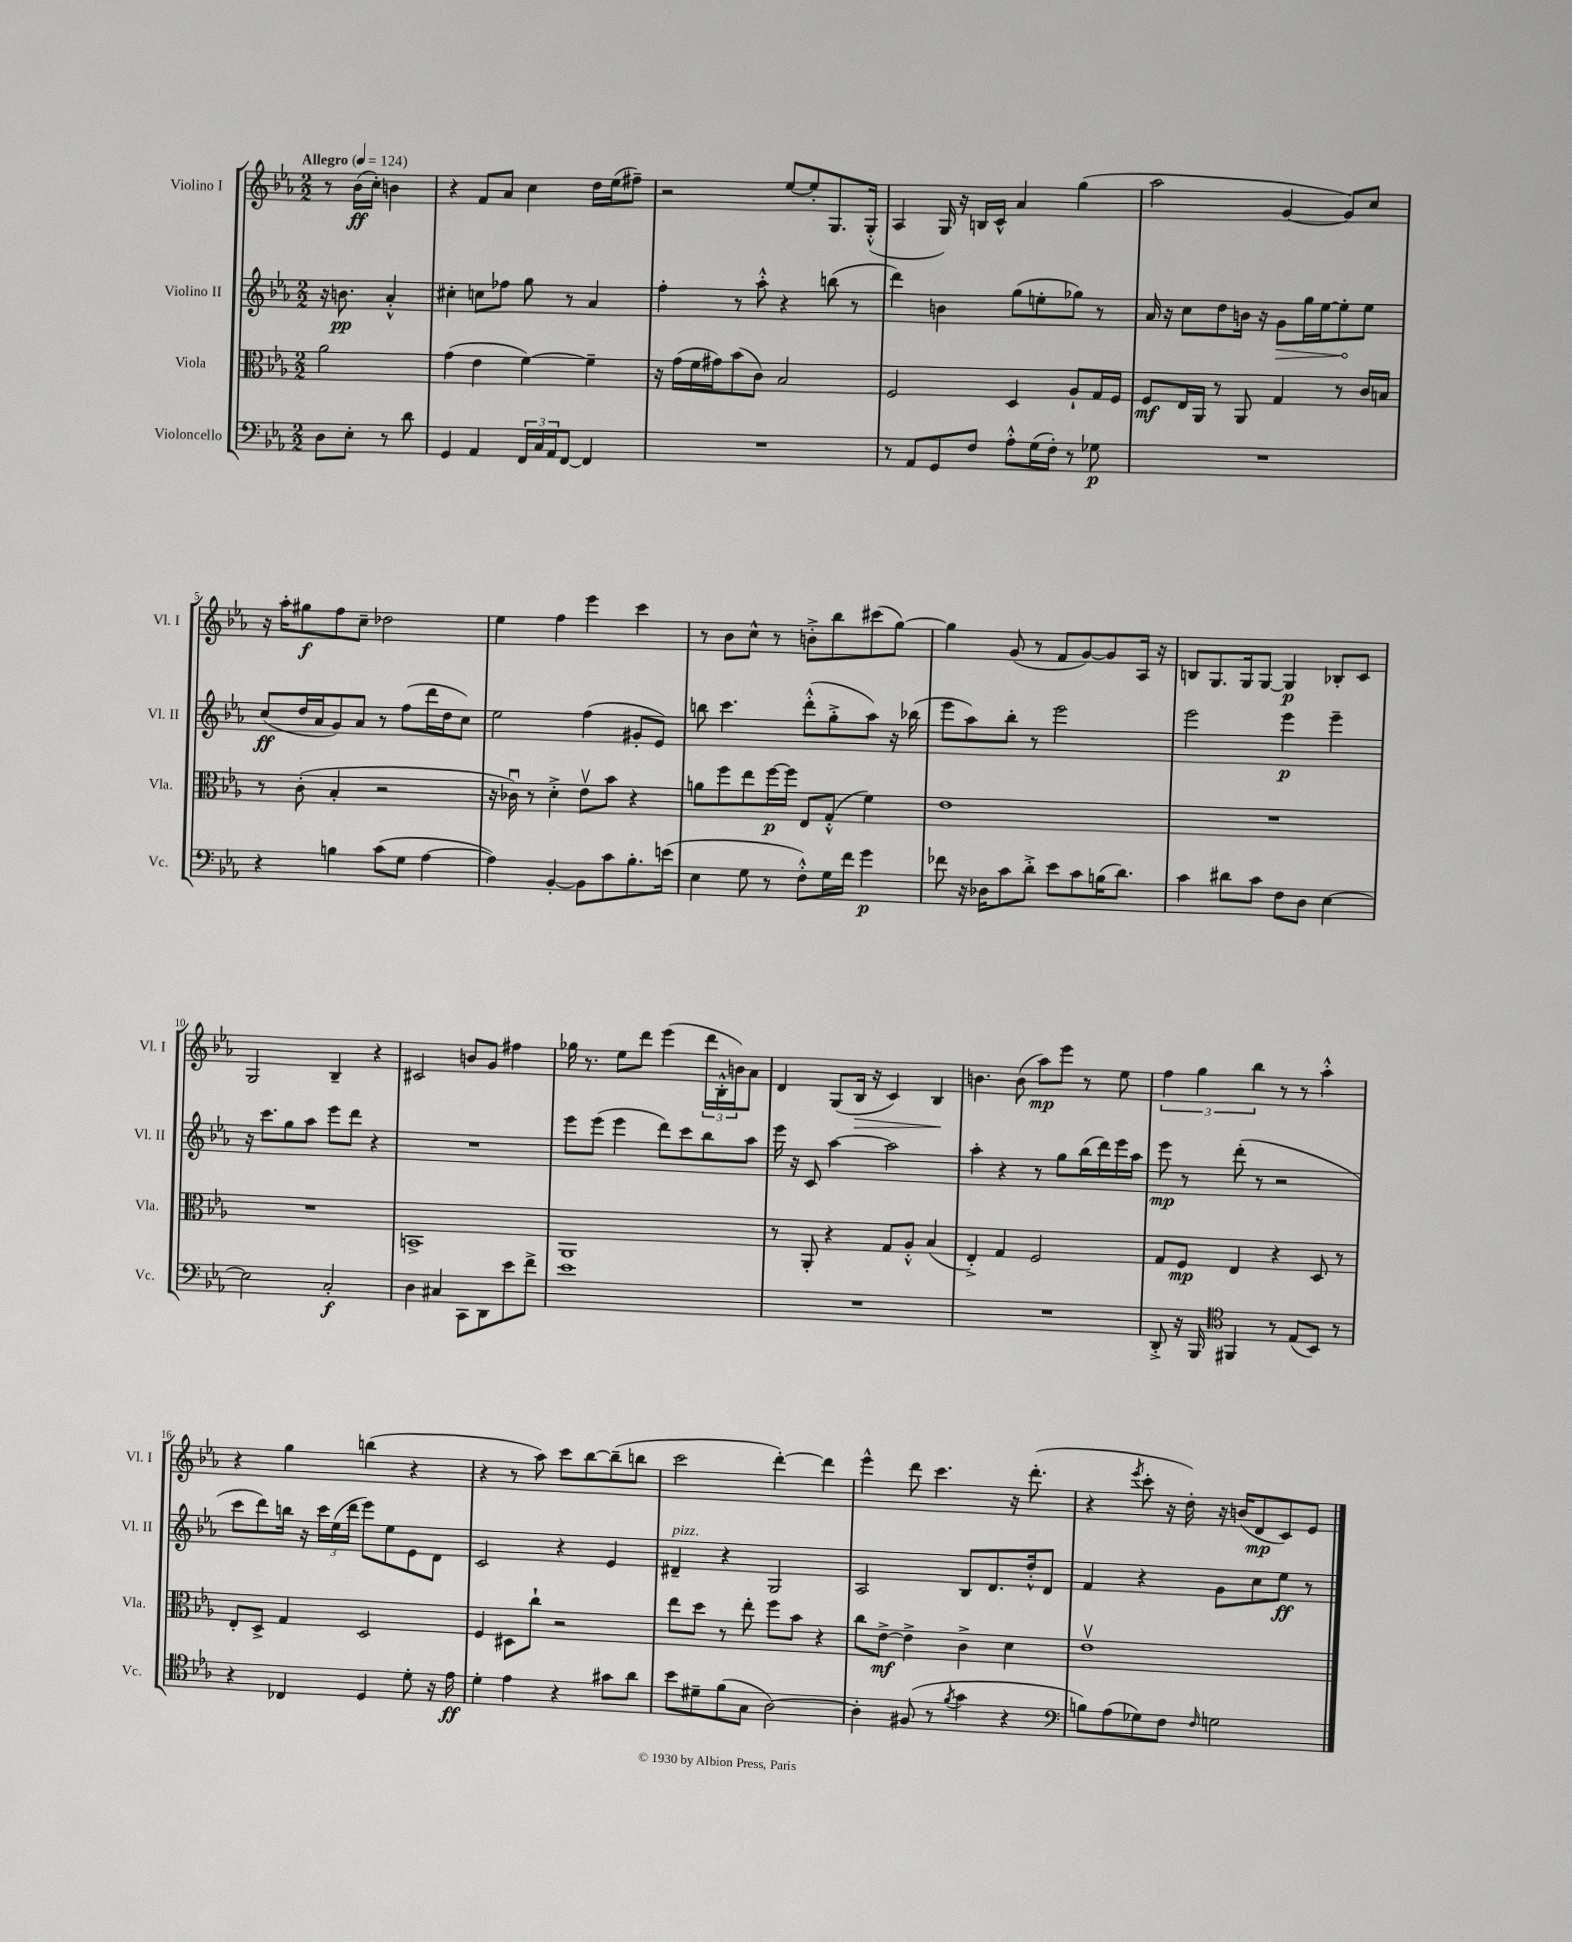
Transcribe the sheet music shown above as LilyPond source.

<<
\new StaffGroup <<
\new Staff = "s0" \with { instrumentName = "Violino I" shortInstrumentName = "Vl. I" } {
    \clef treble \key ees \major \numericTimeSignature \time 2/2 \partial 2 \tempo "Allegro" 4 = 124
    r8 bes'16\ff( c''16-.) b'4 |
    r4 f'8 aes'8 c''4 d''16 ees''16( fis''8--) |
    r2 ees''8~ ees''8-. g8. g16-.-^( |
    aes4 g16) r16 b16 c'16-^ aes'4 g''4( |
    aes''2 g'4~ g'8) c''8 |
    r16 aes''16-. gis''8\f f''8 c''8-- des''2 |
    ees''4 f''4 ees'''4 c'''4 |
    r8 bes'8 c''8-^ r8 b'8-.-> bes''8 cis'''8( g''8~) |
    g''4 g'8( r8 f'8 g'8~) g'8 aes16 r16 |
    b8 g8. g16 g8~ g4\p bes8-. c'8 |
    g2 bes4-- r4 |
    cis'2 b'8 g'8 fis''4 |
    ges''16 r8. ees''8 d'''8 ees'''4( \tuplet 3/2 { d'''16 bes16-.-^ b'16) } aes'8 |
    d'4 g8( bes16\> r16 c'4) bes4\! |
    b'4. b'8( aes''8\mp) ees'''8 r8 ees''8 |
    \tuplet 3/2 { f''4 g''4 bes''4 } r8 r8 aes''4-.-^ |
    r4 g''4 b''4( r4 |
    r4 r8 aes''8) c'''8 bes''8~ bes''8--( b''8 |
    c'''2 d'''4~-.) d'''4 |
    ees'''4-^ d'''8 c'''4. r16 d'''8.-.( |
    r4 \acciaccatura { ees'''8 } c'''8-. r16 d''16-.) r16 b'16( d'8\mp c'8) ees'8 \bar "|." |
}
\new Staff = "s1" \with { instrumentName = "Violino II" shortInstrumentName = "Vl. II" } {
    \clef treble \key ees \major \numericTimeSignature \time 2/2 \partial 2
    r16 b'8.\pp aes'4-.-^ |
    cis''4-. c''8 fes''8 g''8 r8 aes'4 |
    f''4-. r8 aes''8-.-^ r4 b''8( r8 |
    d'''4) b'4 g''8( e''8-. ges''8) r8 |
    aes'16 r16 c''8 d''8 b'16 r16 \once \override Hairpin.circled-tip = ##t g'8\> g''16 ees''16~ ees''8-.\! ees''8 |
    c''8\ff( d''16 aes'16 g'8) aes'8 r8 f''8( d'''16 d''16 c''8) |
    ees''2 f''4( gis'8-. ees'8) |
    b''8 c'''4. d'''8-.-^( g''8-.-> aes''8) r16 bes''16( |
    ees'''8 aes''8) bes''8-. r8 ees'''2 |
    ees'''2 ees'''4\p ees'''4-- |
    r16 c'''8. g''8 aes''8 ees'''8 d'''8 r4 |
    R1 |
    ees'''8 ees'''8( ees'''4 d'''8) c'''8 bes''8 aes''8 |
    ees'''16 r16 c'8 aes''4~ aes''2 |
    aes''4-. r4 r8 g''8 bes''16( d'''16) ees'''16 aes''16 |
    ees'''8\mp r8 d'''8-.( r8 r2 |
    c'''8 d'''8) b''16 r16 \tuplet 3/2 { c'''16 ees''16( d'''16 } ees'''8) ees''8 ees'8 d'8 |
    c'2 r4 ees'4 |
    dis'4--^\markup { \italic "pizz." } r4 g2 |
    aes2 bes8 d'8. d''16-.-^ d'8 |
    f'4 r4 g'8 c''8 ees''8\ff r8 \bar "|." |
}
\new Staff = "s2" \with { instrumentName = "Viola" shortInstrumentName = "Vla." } {
    \clef alto \key ees \major \numericTimeSignature \time 2/2 \partial 2
    aes'2 |
    g'4( ees'4 f'4~) f'4-- |
    r16 g'16( f'16 gis'16) bes'8( c'8) bes2 |
    f2 d4 aes8-! g16 f16 |
    f8\mf ees16 aes,16 r8 aes,8 g4 r8 c'16 b16 |
    r8 c'8-.( bes4-. r2 |
    r16 ces'16\downbow) r8 d'4-.-> ees'8\upbow bes'8 r4 |
    a'8 f''8 ees''8 f''16~\p f''16 ees8 g8-.-^( f'4) |
    ees'1 |
    R1 |
    R1 |
    b,1-> |
    aes,1 |
    r8 aes,8-. r4 g8 aes8-.-^ bes4( |
    ees4-.->) g4 f2 |
    g8 f8\mp ees4 r4 d8 r8 |
    ees8-. d8-> g4 d2 |
    f4 dis8 c''8-! r2 |
    ees''8 d''8 r8 ees''8-. f''8 bes'8 r4 |
    c''8 ees'8~->\mf ees'4-> c'4-> d'4 |
    ees'1\upbow \bar "|." |
}
\new Staff = "s3" \with { instrumentName = "Violoncello" shortInstrumentName = "Vc." } {
    \clef bass \key ees \major \numericTimeSignature \time 2/2 \partial 2
    d8 ees8-. r8 d'8 |
    g,4 aes,4 \tuplet 3/2 { f,16 c16 aes,16 } f,8~ f,4 |
    R1 |
    r8 aes,8 g,8 f8 aes8-.-^ g16( f16-.) r8 ges8\p |
    R1 |
    r4 b4 c'8( g8 aes4~ |
    aes4) bes,4~-. bes,8 c'8 bes8.-. e'16( |
    ees4 g8 r8 f8-.-^) g16 f'16 g'4\p |
    fes'8 r16 des16 c'8 d'8-.-> ees'8 c'8 b16( d'8.) |
    c'4 dis'8 c'8 f8 d8 ees4~ |
    ees2 c2-.\f |
    d4 cis4 c,8 d,8 ees'8 f'8-> |
    ees'1 |
    R1 |
    R1 |
    d,8-.-> r16 bes,,16 \clef tenor fis,4 r8 ees8( bes,8) r8 |
    r4 ces4 d4 d'8-. r16 ees'16\ff |
    d'4-. ees'4 r4 gis'8 aes'8 |
    bes'8 dis'8-- f'8( g8 aes2~) |
    aes4-. fis8( r8 \acciaccatura { f'8 } g'4 r4 |
    \clef bass b8) aes8( ges8) f8 \grace { f16 } g2 \bar "|." |
}
>>
>>
